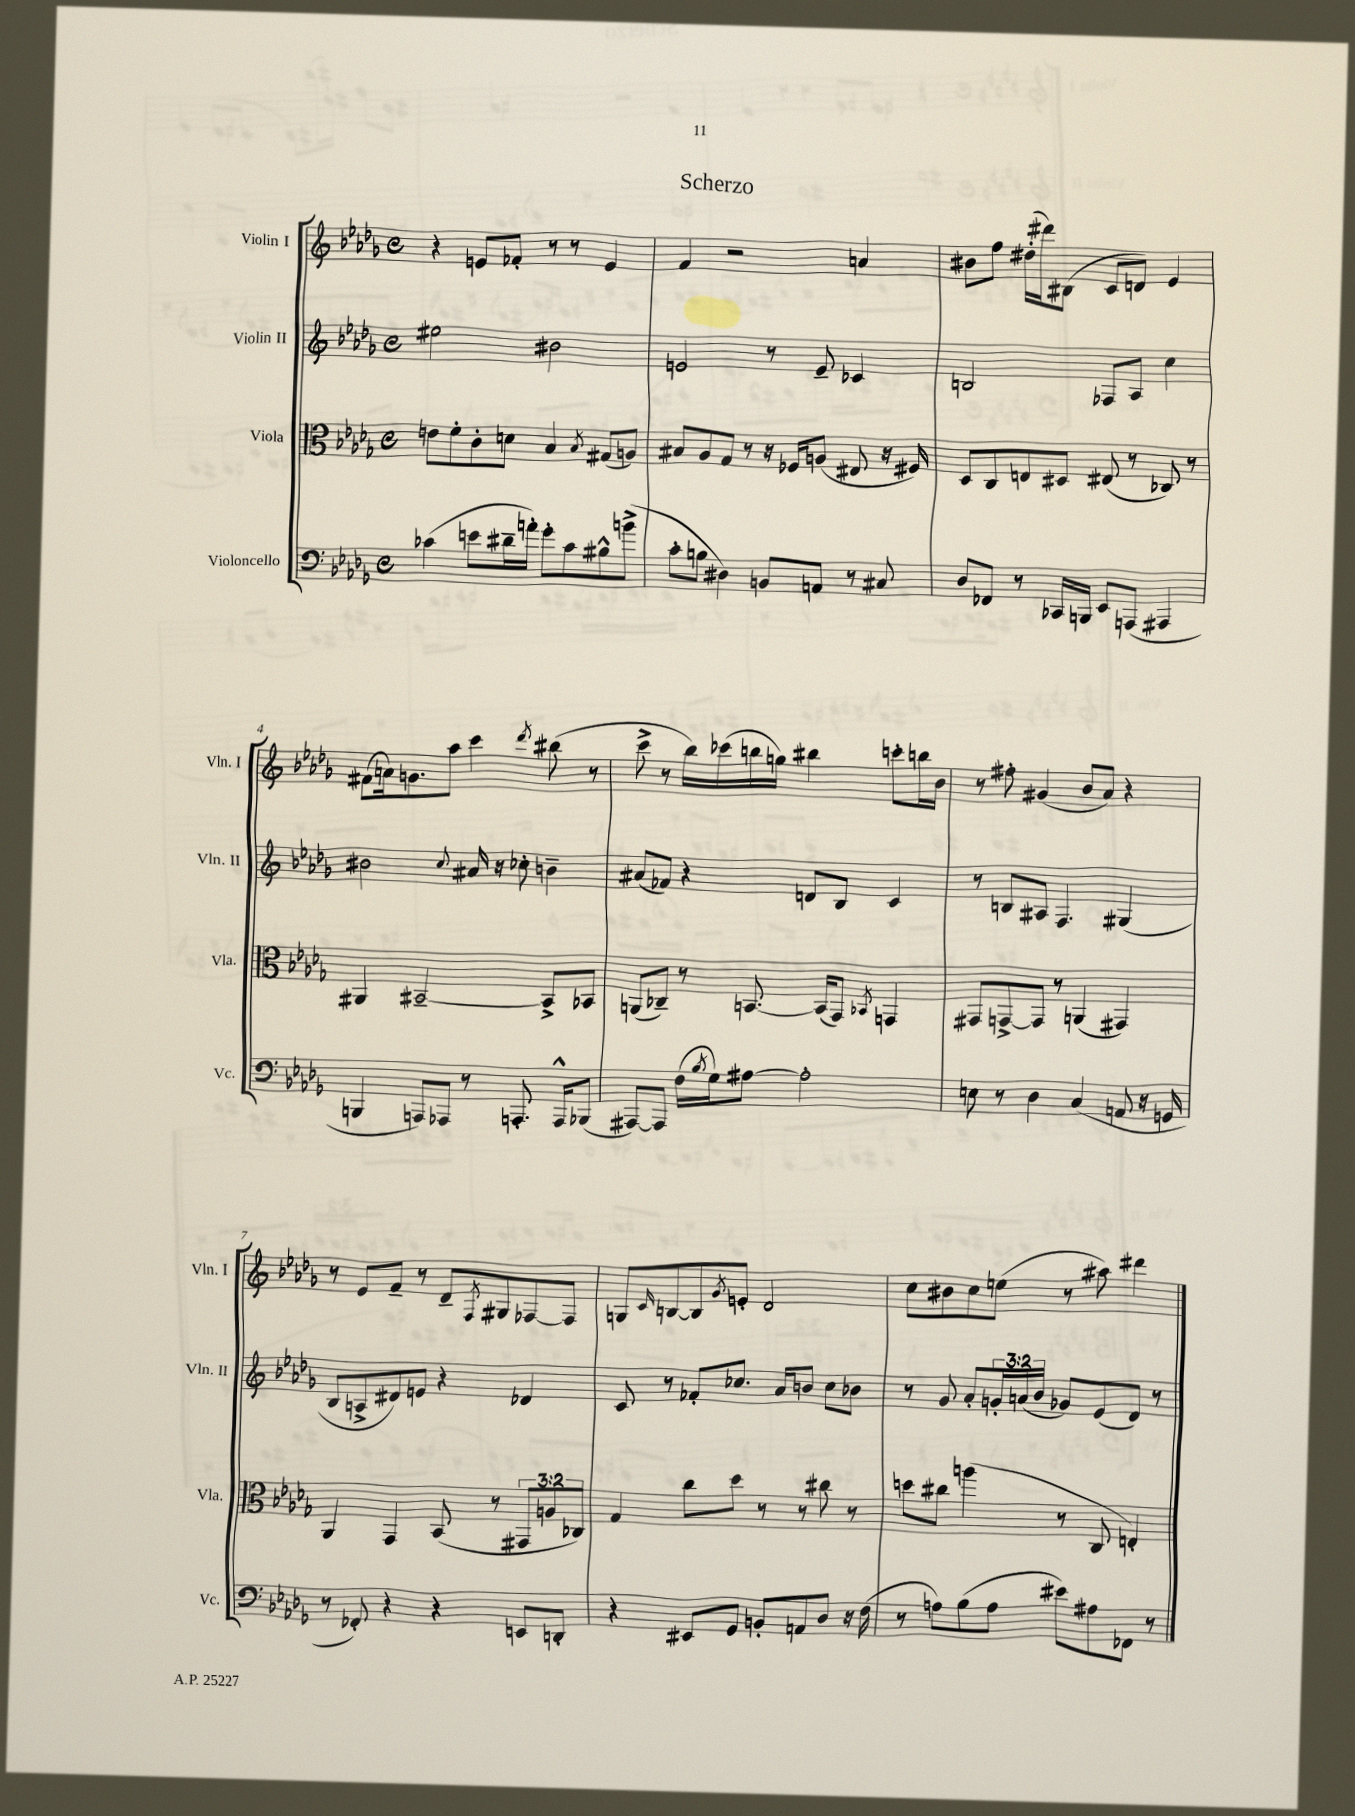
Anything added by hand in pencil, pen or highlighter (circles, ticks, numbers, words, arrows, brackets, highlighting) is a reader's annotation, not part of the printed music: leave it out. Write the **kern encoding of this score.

**kern	**kern	**kern	**kern
*staff4	*staff3	*staff2	*staff1
*clefF4	*clefC3	*clefG2	*clefG2
*k[b-e-a-d-g-]	*k[b-e-a-d-g-]	*k[b-e-a-d-g-]	*k[b-e-a-d-g-]
*M4/4	*M4/4	*M4/4	*M4/4
*met(c)	*met(c)	*met(c)	*met(c)
(4c-	8e	2ee#	4r
.	8f'	.	.
8e	8c'	.	8e
16d#~	8d	.	8f-'
16a')	.	.	.
8g-'	4B-	2b#	8r
8c-	.	.	8r
.	8qB-	.	.
8B#^^	(8G#	.	4e
(8b^	8A)	.	.
=	=	=	=
8c'	8B#	2e	4f
8B	8A-	.	.
4D#)	8G-	.	2r
.	8r	.	.
8BB	16r	8r	.
.	16F-	.	.
8AA	(8A	8e~	.
8r	8E#	4c-	4a
8C#	16r	.	.
.	16F#)	.	.
=	=	=	=
8D-	8D-	2B	8b#
8FF-	8C	.	8ff
8r	8E	.	(16dd#'
.	.	.	16ddd#)
16CC-	8D#	.	(8B#
16BBB	.	.	.
8EE-	(8E#	8F-	8c
(8AAA	8r	8A-	8d)
4AAA#	8C-)	4cc	4e-
.	8r	.	.
=	=	=	=
4BBB	4AA#	2b#	(8f#
.	.	.	16a)
.	.	.	8.g
8AAA)	[2BB#~	.	.
8AAA-	.	.	8aa-
.	.	8qqcc	.
8r	.	16a#	4ccc
.	.	16r	.
8.AAA'	.	8cc-'	.
.	.	.	8qddd-
.	8BB#^]	4b~	(8bb#
16AAA^^	.	.	.
(8BBB-	8BB-	.	8r
=	=	=	=
[8AAA#)	(8AA	(8a#	8ccc^
8AAA#]	8C-~)	8f-)	8r
(16F	8r	4r	16bb-)
8qB-	.	.	.
16G-)	.	.	(16ccc-
[8A#	[8.BB	.	16bb
.	.	.	16gg)
2A#']	.	8d	4bb#
.	(16BB]	.	.
.	8GG-)	8B-	.
.	8qBB-	.	.
.	4GG	4c	8ccc'
.	.	.	16bb
.	.	.	16b-
=	=	=	=
8E	8GG#	8r	8r
8r	[8GG^	8B	8ff#'
4D-	8GG]	8A#	(4g#
.	8r	4.F	.
(4C	(4AA	.	8b-
.	.	.	8a-)
8AA	4GG#)	(4G#	4r
16r	.	.	.
16GG	.	.	.
=	=	=	=
8r	4AA-	8B-	8r
8FF-')	.	8A^	8e-
4r	4GG-	8d#)	8f~
.	.	8e	8r
4r	(8BB-	4r	8d-~
.	.	.	8qF
.	8r	.	8G#
8EE	12GG#	4d-	[8F-
.	12A	.	.
8DD'	.	.	8F-]
.	12C-)	.	.
=	=	=	=
4r	4G-	8c	8G
.	.	.	16qqc
.	.	8r	[8B
8EE#	8cc	8f-'	8B]
.	.	.	8qg-
8GG-	8dd-	8.cc-	8e'
8BB'	8r	.	2d-
.	.	16a-	.
8AA	8r	8b	.
8D-	8cc#	8cc-	.
16r	8r	8b-	.
(16F	.	.	.
=	=	=	=
8r	8dd	8r	8cc
8A)	8cc#	8g-	8b#
(8B-	(4aa	8a-'	8cc
8A	.	24g'	(8ee
.	.	(24a	.
.	.	24b-	.
8e#)	8r	8g-)	8r
8A#	8C	(8e-	8aa#)
8FF-	4E')	8d-)	4ddd#
8r	.	8r	.
==	==	==	==
*-	*-	*-	*-
